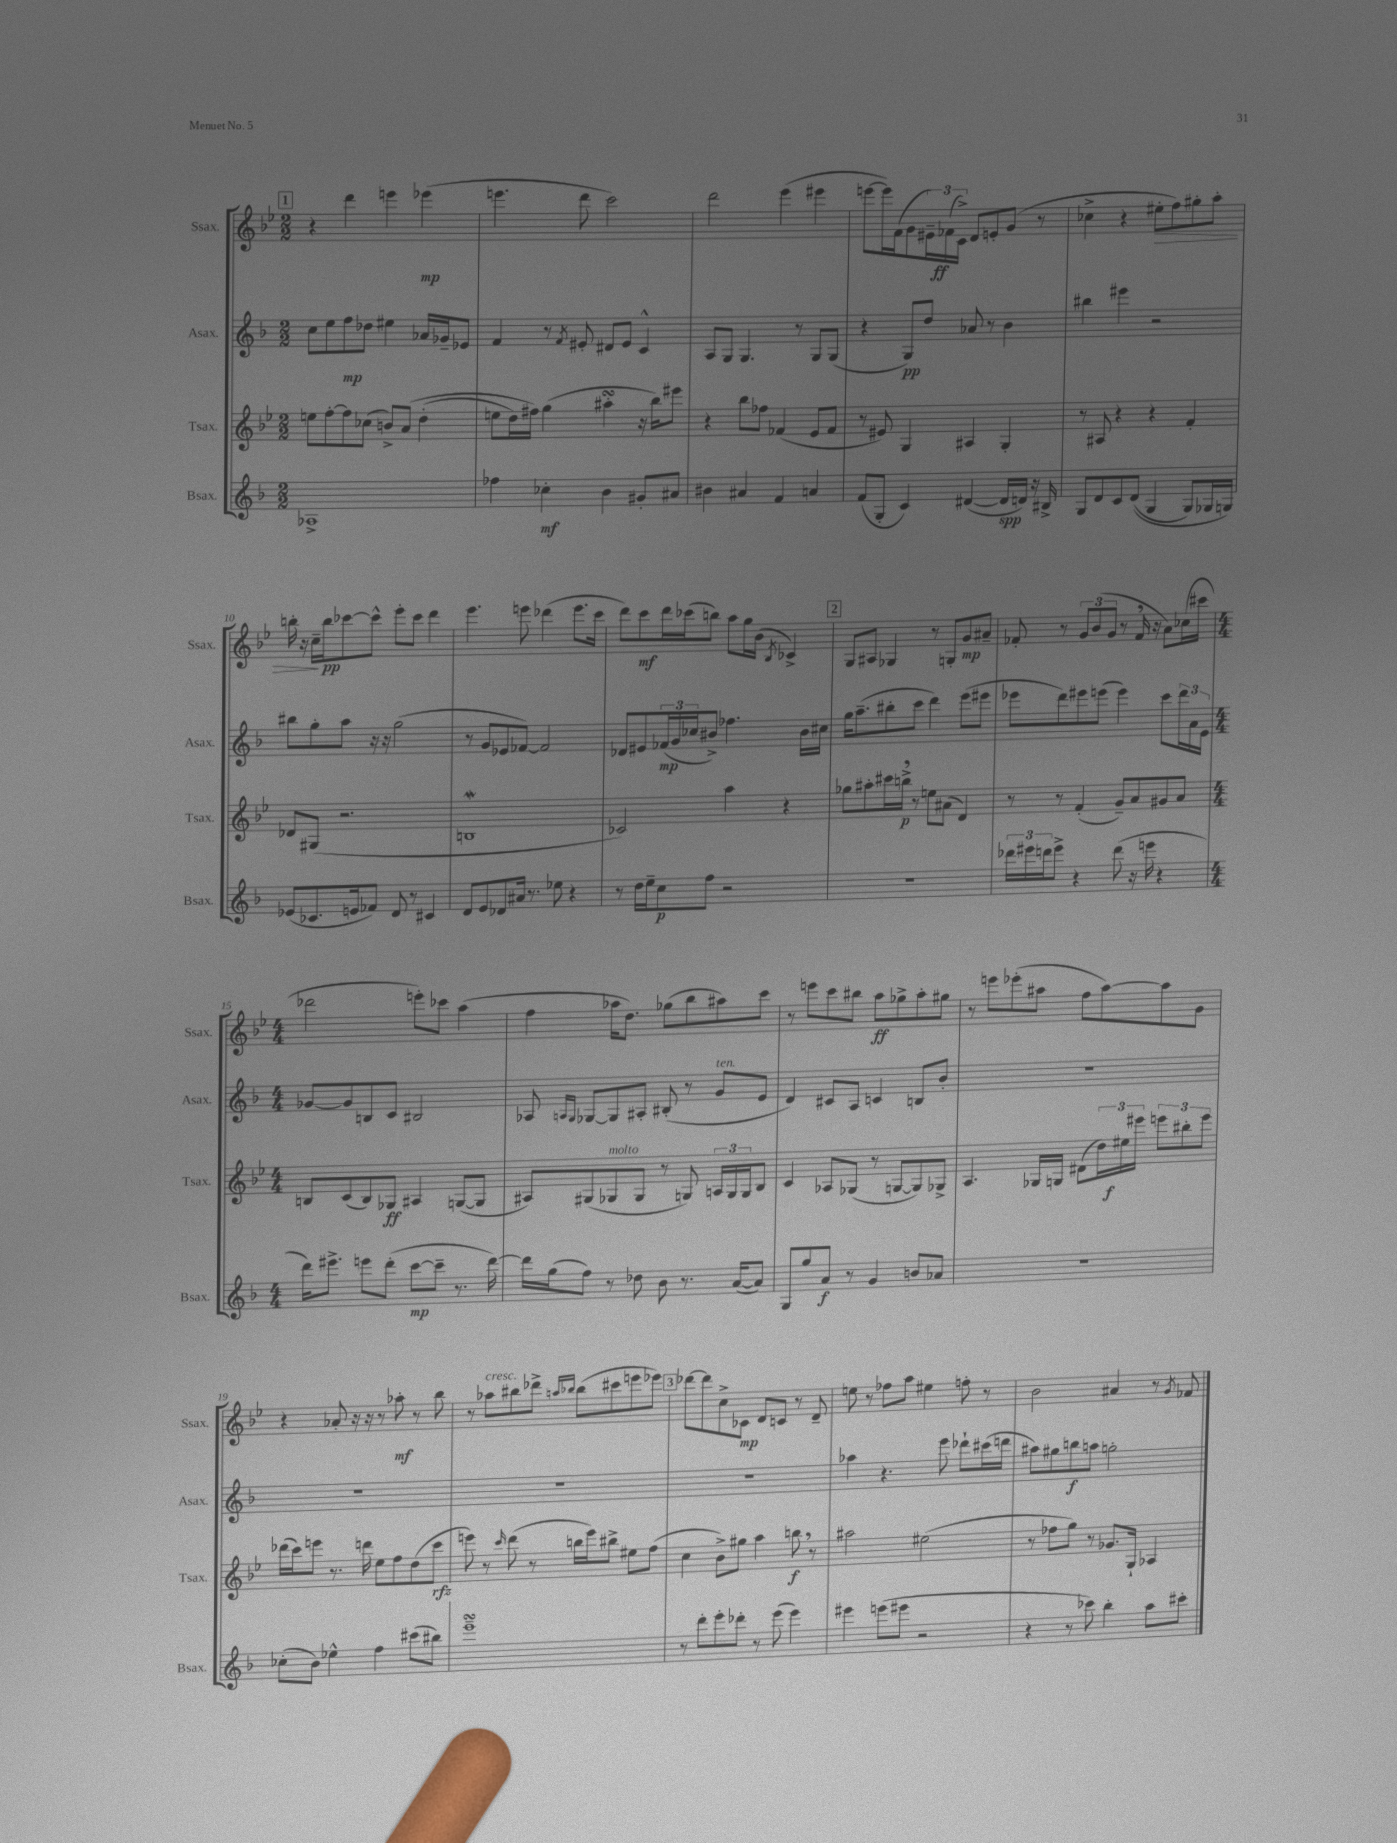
<<
\new StaffGroup <<
\new Staff = "s0" \with { instrumentName = "Ssax." shortInstrumentName = "Ssax." } {
    \clef treble \key bes \major \numericTimeSignature \time 2/2
    \mark \markup { \box "1" } r4 d'''4 e'''4 ees'''4\mp( |
    e'''4. d'''8 c'''2) |
    d'''2 ees'''4( eis'''4 |
    e'''8~ e'''16) f'16( g'8 \tuplet 3/2 { eis'16--) fes'16\ff( c'16->) } d'8 e'8-. g'8( r8 |
    ces''4-> r4 eis''8-.\> f''8) gis''8-. a''8-. |
    b''16-. r16 c''16--\! b''16\pp ces'''8~ ces'''8-^ ees'''8-. ces'''8 d'''4 |
    ees'''4. e'''8 des'''4( e'''8. c'''16 |
    d'''8) c'''8\mf d'''16 ces'''16( b''8) a''8 g''16 bes'16( \acciaccatura { bes8 } ces'4->) |
    \mark \markup { \box "2" } g8 ais8 ges4 r8 g8-. g'8\mp ais'8-- |
    fes'8-. r8 \tuplet 3/2 { g'8 bes'8( g'8 } r8 fes'16 \breathe r16 a'8) ces''16( cis'''16 |
    \numericTimeSignature \time 4/4 des'''2 e'''8-.) ces'''8 a''4( |
    f''4 aes''16 d''8.) ges''8( bes''8 ais''8) c'''8 |
    r8 e'''8 c'''8 bis''8 a''8\ff ges''8-> a''8-. gis''8 |
    r8 e'''8 ees'''8-.( ais''8 f''8 ais''8~) ais''8 g'8 |
    r4 aes'8-. r16 r16 r8 aes''8-.\mf r8 bes''8 |
    r8 aes''8^\markup { \italic "cresc." } bis''8 des'''8-> \grace { a''16 bes''16 } bes''8( cis'''8 e'''8 ees'''8) |
    \mark \markup { \box "3" } des'''8~ des'''8 c''8-> ces'8\mp d'8 c'8 r8 d'8-- |
    e''8 r8 fes''8 a''8 eis''4 f''8-. r8 |
    bes'2 ais'4 r8 \acciaccatura { g'8 } fes'8 \bar "|." |
}
\new Staff = "s1" \with { instrumentName = "Asax." shortInstrumentName = "Asax." } {
    \clef treble \key f \major \numericTimeSignature \time 2/2
    \mark \markup { \box "1" } c''8 e''8 f''8\mp des''8 eis''4 aes'16 ges'16-- ees'8 |
    f'4 r8 \acciaccatura { f'8 } eis'8-. dis'8 eis'8 c'4-^ |
    a8 g8 g4. r8 g8 g8( |
    r4 g8\pp) d''8 aes'8 r8 bes'4 |
    bis''4 eis'''4 r2 |
    bis''8 g''8-. a''8 r16 r16 g''2( |
    r8 g'8 ees'8 fes'8~) fes'2 |
    des'8 eis'8 \tuplet 3/2 { fes'16\mp( g'16 ces''16 } bis'8->) fes''4. bis'16 cis''16 |
    \mark \markup { \box "2" } g''16 a''8.--( bis''8-. c'''8 d'''4) e'''8( eis'''8 |
    ees'''8 d'''8) eis'''8 e'''8( e'''4) c'''8 \tuplet 3/2 { d'''16 a'16 e'16 } |
    \numericTimeSignature \time 4/4 ges'8~ ges'8 b8 c'8 bis2 |
    aes8 \grace { a16 g16 } ges8~ ges8 ais8-. bis8-.( r8 g'8^\markup { \italic "ten." } e'8 |
    d'4) cis'8 a8 c'4 b8 bes'8-. |
    R1 |
    R1 |
    R1 |
    \mark \markup { \box "3" } R1 |
    aes''4 r4. e'''8 des'''8-! cis'''16( d'''16 |
    ais''8) gis''8 b''8\f a''8 g''2-. \bar "|." |
}
\new Staff = "s2" \with { instrumentName = "Tsax." shortInstrumentName = "Tsax." } {
    \clef treble \key bes \major \numericTimeSignature \time 2/2
    \mark \markup { \box "1" } e''8 f''8~-. f''8 ces''8( b'8->) a'8\( d''4-.( |
    e''8 d''16) fis''16\) g''4( ais''4-.\turn r16 bes''16) eis'''8 |
    r4 bes''8 fes''8 fes'4( ees'8 fes'8 |
    r8 eis'8) g4 ais4 g4-. |
    r8 ais8 r4 r4 f'4-. |
    des'8 gis8( r2. |
    b1\mordent |
    ces'2) a''4 r4 |
    \mark \markup { \box "2" } ges''8 ais''8-. cis'''16 b''16->\p \breathe r8 e''8 ais'8( d'4) |
    r8 r8 f'4-.( g'8--) a'8 gis'8 a'8 |
    \numericTimeSignature \time 4/4 b8 c'8( b8) ges8\ff ais4 g8~( g8 |
    ais8) gis8( ges8^\markup { \italic "molto" } ges8 r8 g8) \tuplet 3/2 { a16 g16 g16 } bes8 |
    c'4 aes8 ges8( r8 g8~ g8) ges8-> |
    a4. ges16 g16 dis'8( \tuplet 3/2 { d''16) eis''16\f eis'''16 } \tuplet 3/2 { e'''8 bis''8-. e'''8 } |
    des'''16( c'''16) e'''8 r8. d'''16 ees''8 f''8 d''8( c'''8\rfz |
    e'''8) r8 \grace { c'''16 } d'''8( r8 b''16 e'''16) bis''8-> eis''8 f''8( |
    \mark \markup { \box "3" } c''4 bes'8->) gis''8 a''4 b''8\f \breathe r8 |
    ais''2 eis''2( |
    r8 fes''8 g''8) r8 ges'8. g16-! aes4 \bar "|." |
}
\new Staff = "s3" \with { instrumentName = "Bsax." shortInstrumentName = "Bsax." } {
    \clef treble \key f \major \numericTimeSignature \time 2/2
    \mark \markup { \box "1" } aes1-> |
    fes''4 ces''4-.\mf bes'4 gis'8-. ais'8 |
    bis'4 ais'4 f'4 a'4 |
    f'8( g8-. c'4) dis'4~( dis'16\spp d'16) r16 bis16-> |
    g8 d'8 c'8 d'8(\( g4 g8) ges16 g16\) |
    ees'8( ces'8. e'16 fes'8) d'8 r8 cis'4 |
    d'8 e'8 des'8 ais'16 r8. ees''8 r4 |
    r8 d''16 e''16-- c''8\p f''8 r2 |
    \mark \markup { \box "2" } R1 |
    \tuplet 3/2 { des'''16 eis'''16 d'''16 } eis'''8-> r4 d'''8( r16 e'''16 r4 |
    \numericTimeSignature \time 4/4 d'''16) eis'''8.-> e'''8 d'''8-.( c'''8~\mp c'''8-- r8. d'''16~) |
    d'''16 g''16( f''8) r8 des''8 bes'8 r8. a'16~( a'8) |
    g8 g''8 a'8\f r8 g'4 b'8 aes'8 |
    R1 |
    ces''8-.( bes'8) ees''4-^ f''4 cis'''8( bis''8) |
    e'''1--\turn |
    \mark \markup { \box "3" } r8 d'''8-. e'''8-. des'''8-. r8 e'''8( e'''4) |
    eis'''4 e'''8( eis'''8 r2 |
    r4 r8 ces'''8) bes''4-. a''8 cis'''8-. \bar "|." |
}
>>
>>
\layout { \context { \Score currentBarNumber = #5 } }
